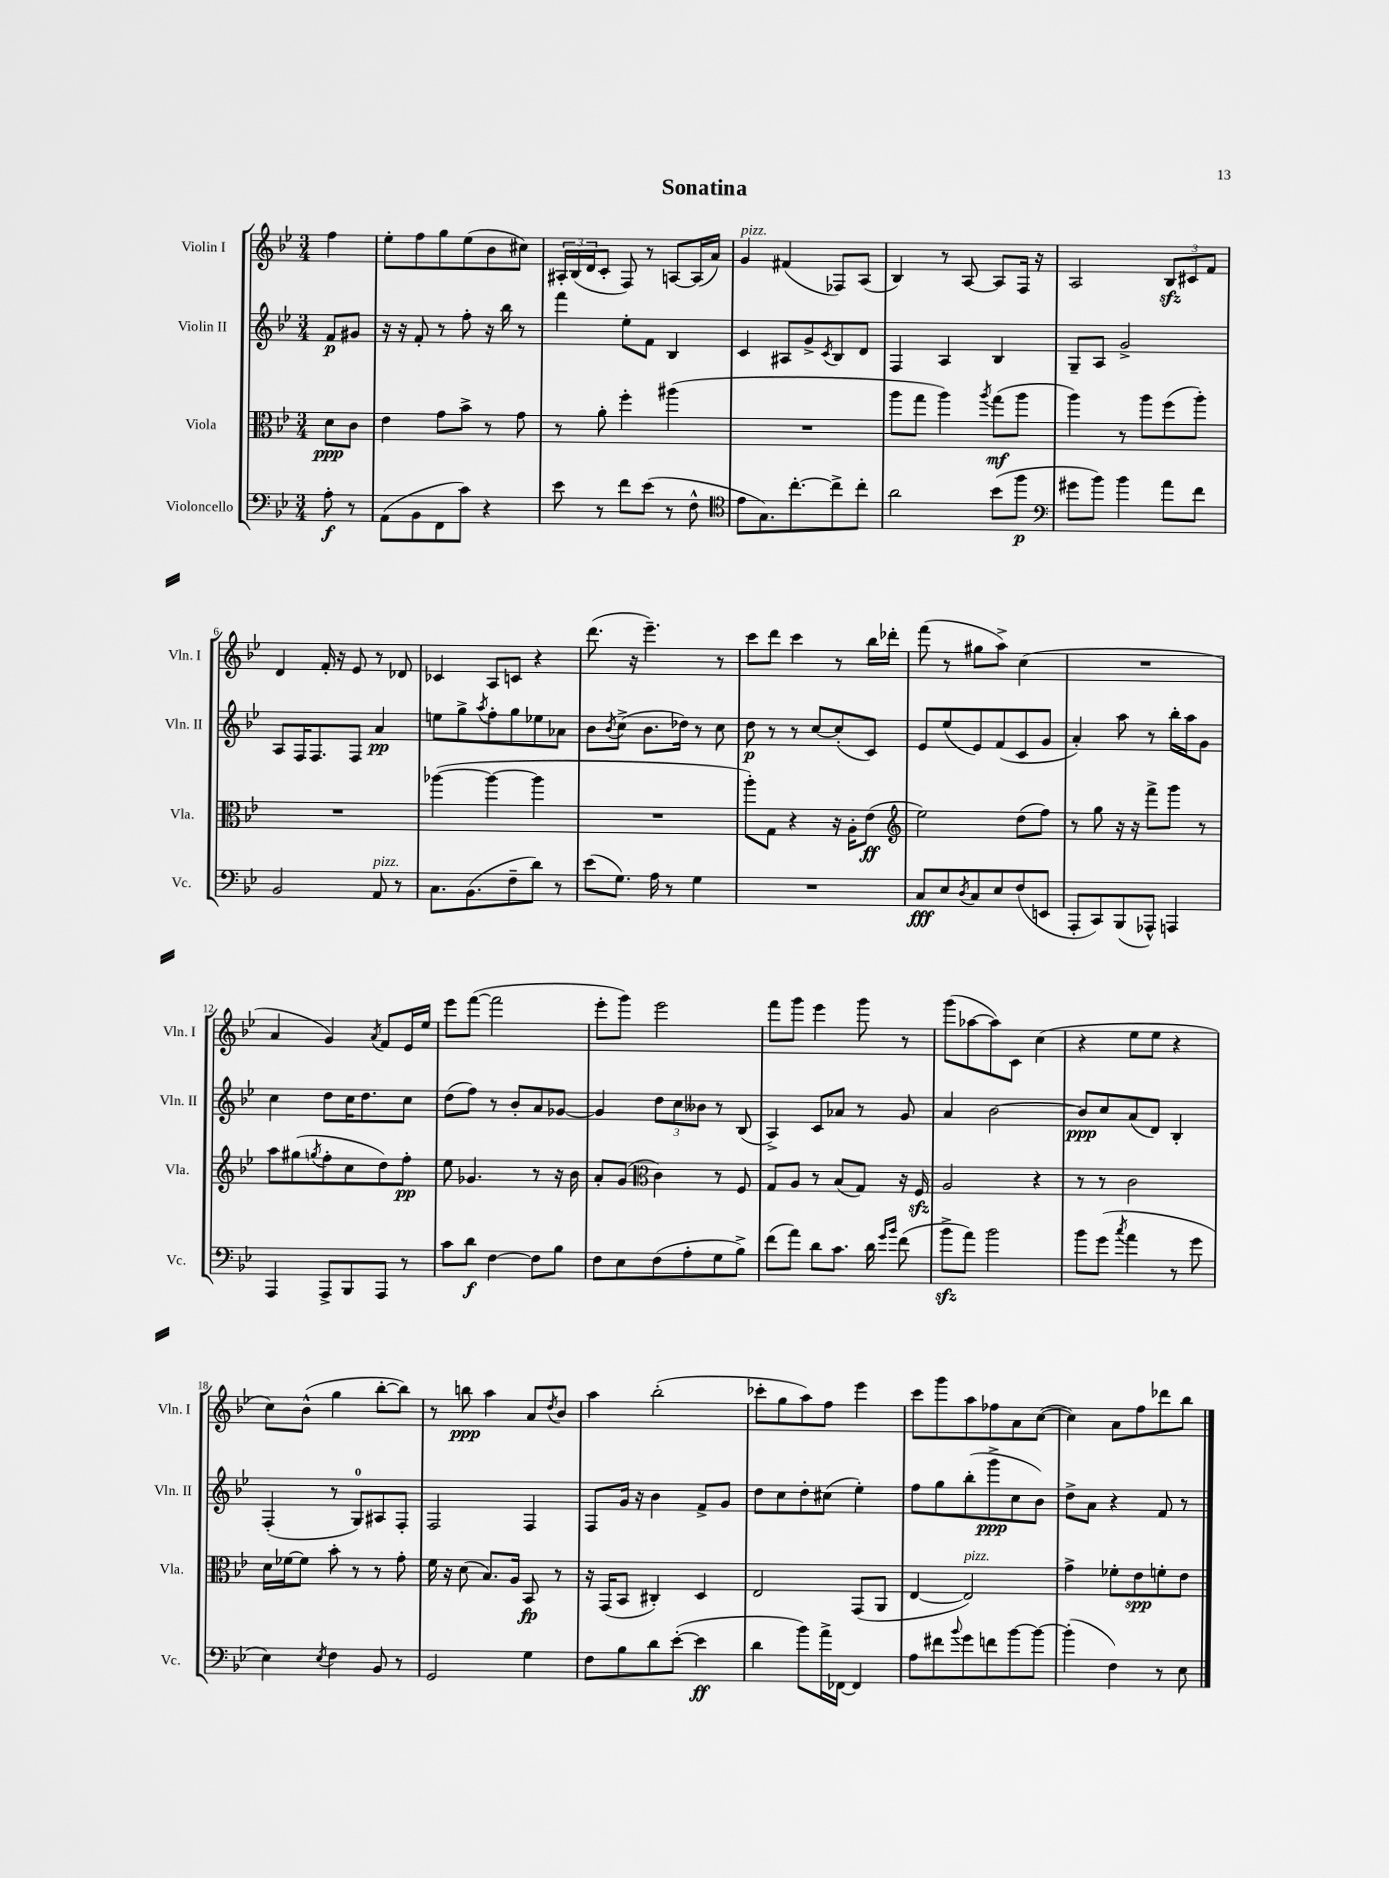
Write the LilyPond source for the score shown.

\header { title = "Sonatina" }
<<
\new StaffGroup <<
\new Staff = "s0" \with { instrumentName = "Violin I" shortInstrumentName = "Vln. I" } {
    \clef treble \key bes \major \numericTimeSignature \time 3/4 \partial 4
    f''4 |
    ees''8-. f''8 g''8 ees''8( bes'8 cis''8) |
    \tuplet 3/2 { ais16-. bes16( d'16 } c'8-. f8) r8 a8~ a16( a'16) |
    g'4^\markup { \italic "pizz." } fis'4( fes8) a8( |
    bes4) r8 a8~ a8 f16 r16 |
    a2 \tuplet 3/2 { bes8\sfz cis'8 f'8 } |
    d'4 f'16-. r16 ees'8 r8 des'8 |
    ces'4 a8 c'8 r4 |
    d'''8.( r16 ees'''4.--) r8 |
    c'''8 d'''8 c'''4 r8 bes''16 des'''16-. |
    f'''8( r8 gis''8 a''8->) c''4( |
    R2. |
    a'4 g'4) \acciaccatura { a'8 } f'8 ees'16 ees''16 |
    ees'''8 f'''8~( f'''2 |
    ees'''8-. g'''8) ees'''2 |
    f'''8 g'''8 ees'''4 g'''8 r8 |
    g'''8( aes''8~ aes''8) c'8 c''4( |
    r4 ees''8 ees''8 r4 |
    c''8) bes'8-^( g''4 bes''8~-. bes''8) |
    r8 b''8\ppp a''4 a'8 \acciaccatura { d''8 } bes'8 |
    a''4 bes''2-.( |
    ces'''8-. g''8 a''8) f''8 ees'''4 |
    c'''8 g'''8 a''8 fes''8 a'8 c''8~( |
    c''4) a'8 f''8 des'''8 bes''8 \bar "|." |
}
\new Staff = "s1" \with { instrumentName = "Violin II" shortInstrumentName = "Vln. II" } {
    \clef treble \key bes \major \numericTimeSignature \time 3/4 \partial 4
    f'8\p gis'8 |
    r16 r16 f'8-. r8 f''8-. r16 bes''16 r8 |
    f'''4 ees''8-. f'8 bes4 |
    c'4 ais8 g'8-> \acciaccatura { c'8 } bes8 d'8 |
    f4 a4 bes4 |
    g8-- a8 g'2-> |
    a8 f16 f8. f8 a'4\pp |
    e''8 g''8-> \acciaccatura { a''8 } f''8-. g''8 ees''8 aes'8 |
    bes'8 \acciaccatura { bes'8 } c''8->( bes'8. des''16) r8 c''8 |
    d''8\p r8 r8 c''8~ c''8-.( c'8) |
    ees'8 ees''8( ees'8) f'8( c'8 g'8 |
    a'4-.) a''8 r8 bes''16-. a''16 g'8 |
    c''4 d''8 c''16 d''8. c''8 |
    d''8( f''8) r8 bes'8-. a'8 ges'8~ |
    ges'4 \tuplet 3/2 { d''8 c''8 beses'8 } r8 bes8( |
    a4->) c'8 aes'8 r8 g'8 |
    a'4 bes'2~ |
    bes'8\ppp c''8 a'8( d'8) bes4-. |
    f4-.( r8 g8-0) ais8 f8-. |
    f2 f4 |
    f8 g'16 r16 bes'4 f'8-> g'8 |
    d''8 c''8 d''8-. cis''8( ees''4-.) |
    f''8 g''8 bes''8-.( g'''8->\ppp c''8 bes'8) |
    d''8-> a'8 r4 f'8 r8 \bar "|." |
}
\new Staff = "s2" \with { instrumentName = "Viola" shortInstrumentName = "Vla." } {
    \clef alto \key bes \major \numericTimeSignature \time 3/4 \partial 4
    d'8\ppp c'8 |
    ees'4 g'8 bes'8-> r8 g'8 |
    r8 a'8-. f''4-. ais''4( |
    R2. |
    a''8 g''8 a''4) \acciaccatura { a''8 } g''8\mf( a''8 |
    a''4) r8 a''8 f''8( a''8-.) |
    R2. |
    aes''4~( aes''4~ aes''4 |
    R2. |
    a''8-.) g8 r4 r16 a16-. ees'8\ff( |
    \clef treble ees''2) d''8( f''8) |
    r8 g''8 r16 r16 f'''8-> g'''8 r8 |
    a''8 gis''8( \acciaccatura { g''8 } f''8-. c''8 d''8) f''8-.\pp |
    ees''8 ges'4. r8 r16 bes'16 |
    a'8-. g'8( \clef alto c'4) r8 f8 |
    g8 a8 r8 bes8( g8) r16 f16\sfz |
    a2 r4 |
    r8 r8 c'2 |
    d'16 fes'16~ fes'8 bes'8-. r8 r8 g'8-. |
    f'16 r16 d'8( bes8.) a16 bes,8\fp r8 |
    r16 g,16( bes,8 cis4-.) d4 |
    ees2 g,8( a,8 |
    ees4~ ees2^\markup { \italic "pizz." }) |
    g'4-> fes'8-. ees'8\spp f'8-. ees'8 \bar "|." |
}
\new Staff = "s3" \with { instrumentName = "Violoncello" shortInstrumentName = "Vc." } {
    \clef bass \key bes \major \numericTimeSignature \time 3/4 \partial 4
    a8-.\f r8 |
    a,8( bes,8 f,8 c'8) r4 |
    ees'8 r8 f'8 ees'8( r8 f8-^ |
    \clef tenor ees'8 g8.) c''8.~-. c''8-> c''8-. |
    a'2 bes'8( f''8\p |
    \clef bass gis'8 bes'8) bes'4 a'8 f'8 |
    bes,2 a,8^\markup { \italic "pizz." } r8 |
    c8. bes,8.( f8-- d'8) r8 |
    ees'8( g8.) a16 r8 g4 |
    R2. |
    c8\fff ees8 \acciaccatura { d8 } c8 ees8 f8( e,8 |
    a,,8-. c,8) bes,,8( aes,,8-^) a,,4 |
    a,,4 a,,8-> bes,,8 a,,8 r8 |
    c'8 d'8\f f4~ f8 bes8 |
    f8 ees8 f8( a8-. g8 bes8->) |
    f'8( a'8) d'8 c'8. d'16 \grace { g'16 bes'16 } f'8( |
    bes'8->\sfz a'8) bes'2 |
    bes'8 g'8( \acciaccatura { c''8 } a'4 r8 g'8 |
    ees4) \acciaccatura { ees8 } f4 bes,8 r8 |
    g,2 g4 |
    f8 bes8 d'8 ees'8~-.( ees'4\ff |
    d'4 bes'8) a'16-> fes,16~ fes,4 |
    a8 fis'8 \appoggiatura { bes'8 } g'8 f'8 bes'8~ bes'8~ |
    bes'4-.( f4) r8 ees8 \bar "|." |
}
>>
>>
